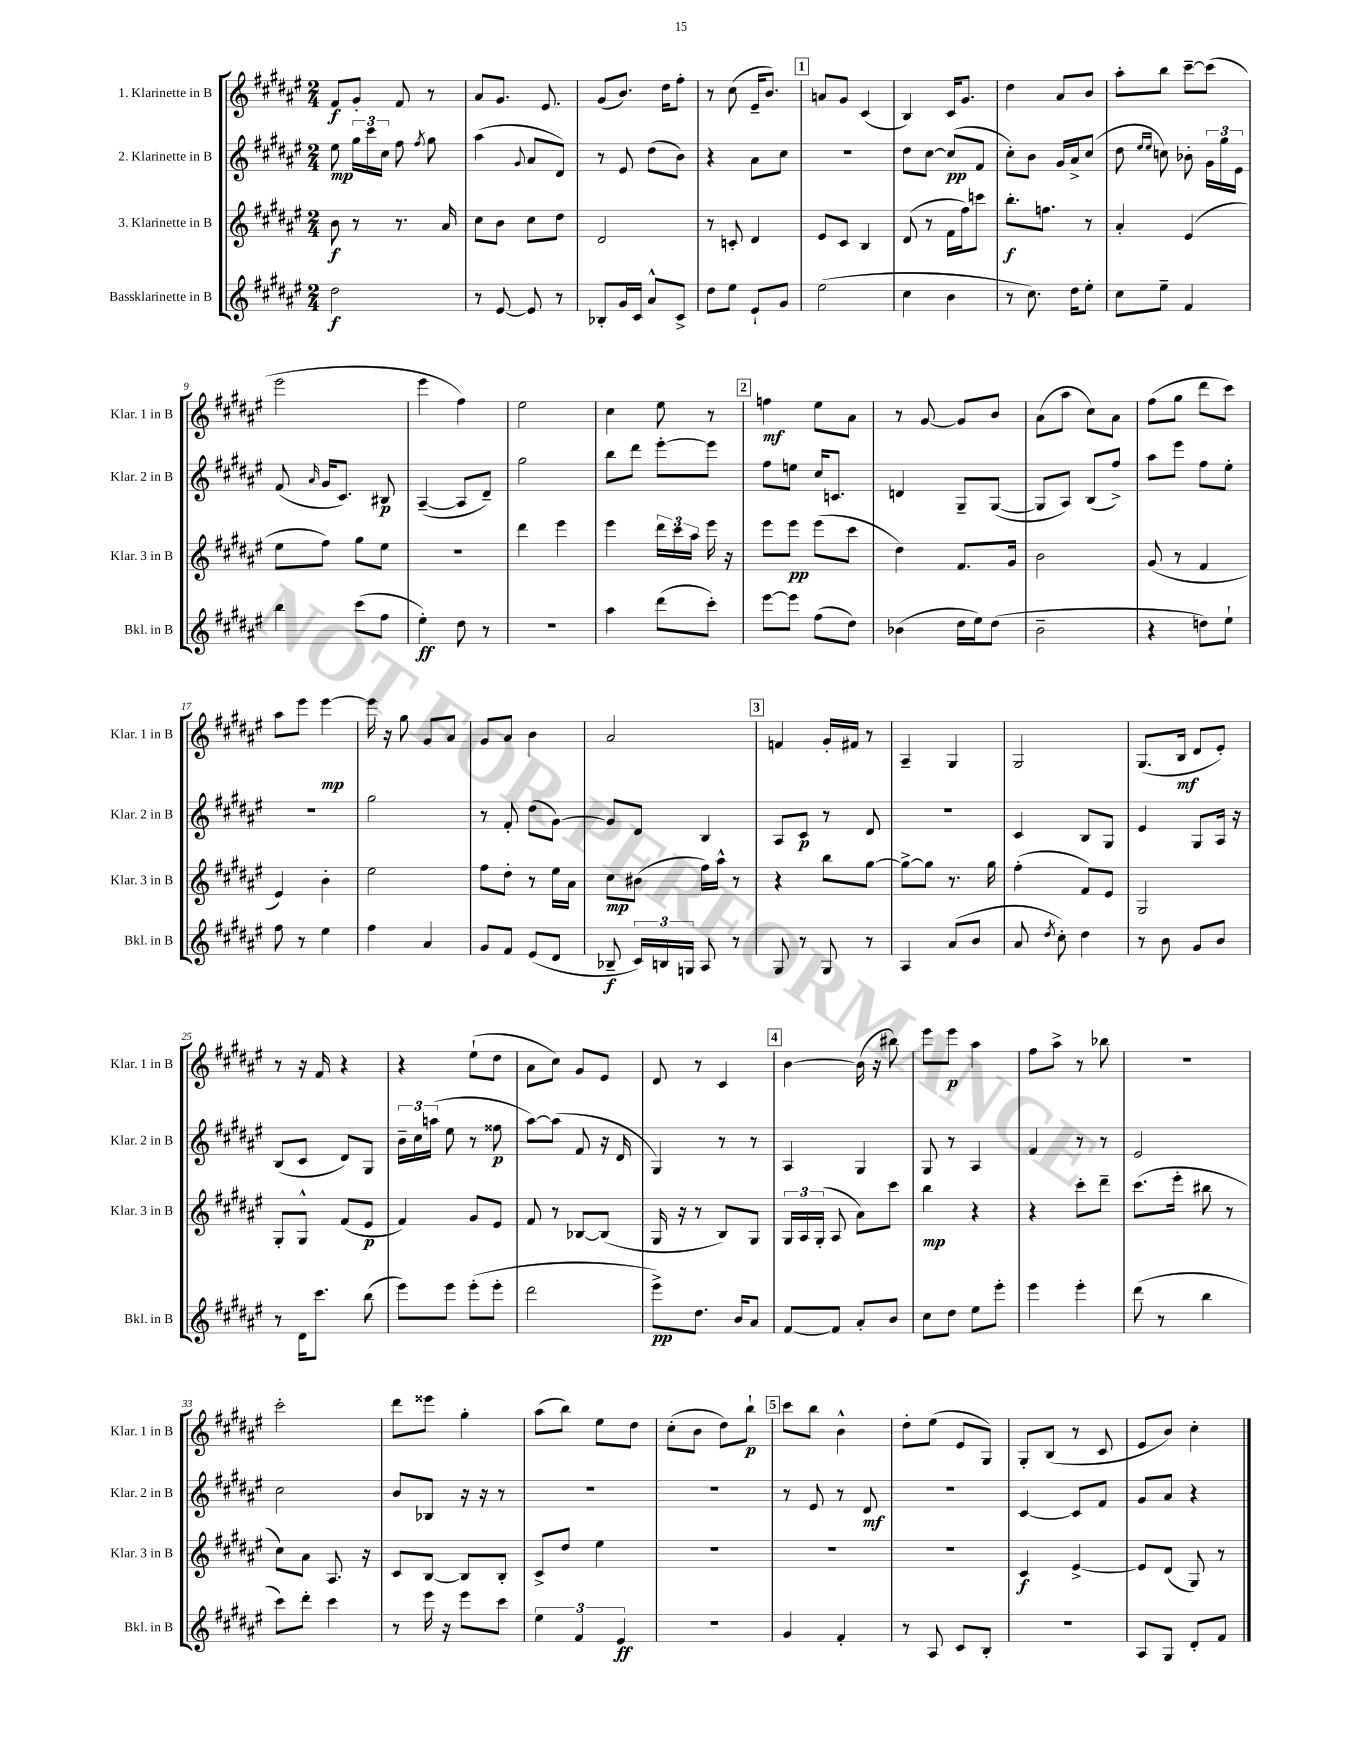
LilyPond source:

<<
\new StaffGroup <<
\new Staff = "s0" \with { instrumentName = "1. Klarinette in B" shortInstrumentName = "Klar. 1 in B" } {
    \clef treble \key fis \major \numericTimeSignature \time 2/4
    \autoBeamOff fis'8[\f gis'8]-. fis'8 r8 |
    ais'8[ gis'8.] eis'8. |
    gis'8[( b'8.]) dis''16[ fis''8]-. |
    r8 cis''8( eis'16[-- b'8.]) |
    \mark \markup { \box "1" } a'8[ gis'8] cis'4( |
    b4) cis'16[ gis'8.] |
    dis''4 ais'8[ b'8] |
    ais''8[-. b''8] cis'''8[~-- cis'''8]( |
    eis'''2 |
    eis'''4 fis''4) |
    eis''2 |
    cis''4 eis''8 r8 |
    \mark \markup { \box "2" } f''4\mf eis''8[ ais'8] |
    r8 gis'8~ gis'8[ b'8] |
    ais'8[( ais''8] cis''8[) ais'8] |
    fis''8[( gis''8] dis'''8[ cis'''8]) |
    ais''8[ eis'''8] eis'''4~\mp |
    eis'''16 r16 gis''8 gis'8[ ais'8] |
    gis'8[ ais'8] b'4 |
    ais'2 |
    \mark \markup { \box "3" } f'4 gis'16[-. fis'16] r8 |
    ais4-- gis4 |
    gis2 |
    gis8.[( b16]\mf dis'8[ eis'8]-.) |
    r8 r16 fis'16 r4 |
    r4 eis''8[-!( dis''8] |
    ais'8[ cis''8]) gis'8[ eis'8] |
    dis'8 r8 cis'4 |
    \mark \markup { \box "4" } b'4~ b'16( r16 bis''8) |
    eis'''8[ eis'''8]\p ais''4 |
    fis''8[ ais''8]-> r8 bes''8 |
    R2 |
    cis'''2-. |
    dis'''8[ eisis'''8] gis''4-. |
    ais''8[( b''8]) eis''8[ dis''8] |
    cis''8[-.( b'8] dis''8[) b''8]-!\p |
    \mark \markup { \box "5" } cis'''8[ b''8] b'4-^ |
    dis''8[-. eis''8]( eis'8[ gis8]) |
    gis8[-. b8]( r8 cis'8 |
    eis'8[ b'8]) cis''4-. \bar "|." |
}
\new Staff = "s1" \with { instrumentName = "2. Klarinette in B" shortInstrumentName = "Klar. 2 in B" } {
    \clef treble \key fis \major \numericTimeSignature \time 2/4
    \autoBeamOff eis''8\mp \tuplet 3/2 { gis''16[ cis'''16 cis''16] } fis''8 \acciaccatura { fis''8 } gis''8 |
    ais''4( \appoggiatura { gis'8 } ais'8[ dis'8]) |
    r8 eis'8 dis''8[( b'8]) |
    r4 ais'8[ cis''8] |
    \mark \markup { \box "1" } R2 |
    dis''8[ cis''8]~ cis''8[\pp( fis'8] |
    cis''8[-.) b'8] gis'16[ ais'16-> cis''8]( |
    dis''8 \grace { eis''16[ eis''16] } c''8) bes'8-. \tuplet 3/2 { gis'16[ gis''16 eis'16] } |
    fis'8( \grace { ais'16 } gis'16[ cis'8.]) bis8\p |
    ais4~--( ais8[ dis'8]--) |
    gis''2 |
    b''8[ dis'''8] eis'''8[~-. eis'''8] |
    \mark \markup { \box "2" } fis''8[ e''8] cis''16[ c'8.] |
    d'4 gis8[-- gis8]~( |
    gis8[ ais8]) b8[( fis''8]->) |
    ais''8[ eis'''8] fis''8[ eis''8]-. |
    r2 |
    gis''2 |
    r8 fis'8-. dis''8[( gis'8]~) |
    gis'8[ dis'8] b4 |
    \mark \markup { \box "3" } ais8[ cis'8]\p r8 dis'8 |
    R2 |
    cis'4 b8[ gis8] |
    eis'4 gis8[ ais16] r16 |
    b8[( cis'8] dis'8[) gis8] |
    \tuplet 3/2 { b'16[-- cis''16 a''16]( } eis''8 r8 fisis''8\p |
    ais''8[~) ais''8]( fis'8 r16 dis'16 |
    gis4) r8 r8 |
    \mark \markup { \box "4" } ais4 gis4 |
    gis8 r8 ais4 |
    fis'4 r8 r8 |
    eis'2 |
    cis''2 |
    b'8[ bes8] r16 r16 r8 |
    R2 |
    R2 |
    \mark \markup { \box "5" } r8 eis'8 r8 dis'8\mf |
    r2 |
    cis'4~ cis'8[ fis'8] |
    gis'8[ ais'8] r4 \bar "|." |
}
\new Staff = "s2" \with { instrumentName = "3. Klarinette in B" shortInstrumentName = "Klar. 3 in B" } {
    \clef treble \key fis \major \numericTimeSignature \time 2/4
    \autoBeamOff b'8\f r8 r8. ais'16 |
    cis''8[ b'8] cis''8[ dis''8] |
    dis'2 |
    r8 c'8-. dis'4 |
    \mark \markup { \box "1" } eis'8[ cis'8] b4 |
    dis'8( r8 fis'16[ fis''16) c'''8] |
    b''8.[-.\f f''8.] r8 |
    ais'4-. eis'4( |
    eis''8[ fis''8]) gis''8[ eis''8] |
    R2 |
    dis'''4 eis'''4 |
    eis'''4 \tuplet 3/2 { dis'''16[ cis'''16 ais''16] } eis'''16 r16 |
    \mark \markup { \box "2" } eis'''8[ eis'''8]\pp eis'''8[( cis'''8] |
    dis''4) fis'8.[ gis'16] |
    b'2 |
    gis'8( r8 fis'4 |
    eis'4) b'4-. |
    eis''2 |
    fis''8[ dis''8]-. r8 eis''16[ ais'16] |
    cis''8[\mp bis'8]( fis''16[) ais''16]-^ r8 |
    \mark \markup { \box "3" } r4 b''8[ gis''8]~ |
    gis''8[~-> gis''8] r8. gis''16 |
    fis''4-.( fis'8[) eis'8] |
    gis2 |
    gis8[-. gis8]-^ fis'8[( eis'8]\p |
    fis'4) gis'8[ eis'8] |
    fis'8 r8 bes8[~ bes8]( |
    gis16 r16 r8 b8[) gis8] |
    \mark \markup { \box "4" } \tuplet 3/2 { gis16[ ais16 gis16]-.( } ais8 ais'8[) cis'''8] |
    b''4\mp r4 |
    r4 cis'''8[-. dis'''8]-- |
    cis'''8.[( eis'''16]-. bis''8 r8 |
    cis''8[) ais'8] ais8. r16 |
    cis'8[ b8]~ b8[ b8]-. |
    cis'8[-> dis''8] eis''4 |
    R2 |
    \mark \markup { \box "5" } R2 |
    R2 |
    cis'4\f eis'4~-> |
    eis'8[ dis'8]( gis8) r8 \bar "|." |
}
\new Staff = "s3" \with { instrumentName = "Bassklarinette in B" shortInstrumentName = "Bkl. in B" } {
    \clef treble \key fis \major \numericTimeSignature \time 2/4
    \autoBeamOff dis''2\f |
    r8 eis'8~ eis'8 r8 |
    bes8[-. gis'16 cis'16] ais'8[-^ cis'8]-> |
    dis''8[ eis''8] eis'8[-! gis'8] |
    \mark \markup { \box "1" } eis''2( |
    cis''4 b'4 |
    r8 cis''8.) dis''16[ eis''8]-. |
    cis''8[ eis''8]-- fis'4 |
    b''4 cis'''8[( fis''8] |
    eis''4-.\ff) dis''8 r8 |
    R2 |
    ais''4 dis'''8[( cis'''8]-.) |
    \mark \markup { \box "2" } eis'''8[~ eis'''8] fis''8[( dis''8]) |
    bes'4( dis''16[ eis''16) dis''8]( |
    b'2-- |
    r4 d''8[) eis''8]-! |
    fis''8 r8 eis''4 |
    fis''4 ais'4 |
    gis'8[ fis'8] eis'8[( dis'8] |
    bes8--\f \tuplet 3/2 { cis'16[) b16 g16] } ais8 r8 |
    \mark \markup { \box "3" } gis8 r8 gis8 r8 |
    ais4 ais'8[( b'8] |
    ais'8 \acciaccatura { dis''8 } cis''8-.) dis''4 |
    r8 b'8 gis'8[ b'8] |
    r8 dis'16[ cis'''8.] b''8( |
    eis'''8[) eis'''8] eis'''8[-.( eis'''8]-. |
    dis'''2 |
    eis'''8[->\pp) dis''8.] b'16[ ais'8] |
    \mark \markup { \box "4" } fis'8[~ fis'8] ais'8[-. b'8] |
    cis''8[ dis''8] eis''8[ eis'''8]-. |
    eis'''4 eis'''4-. |
    dis'''8( r8 b''4 |
    cis'''8[) dis'''8]-. cis'''4 |
    r8 eis'''16 r16 eis'''8[ cis'''8] |
    \tuplet 3/2 { eis''4 fis'4 eis'4\ff } |
    R2 |
    \mark \markup { \box "5" } gis'4 fis'4-. |
    r8 ais8 cis'8[ b8]-. |
    r2 |
    ais8[ gis8] dis'8[-. fis'8] \bar "|." |
}
>>
>>
